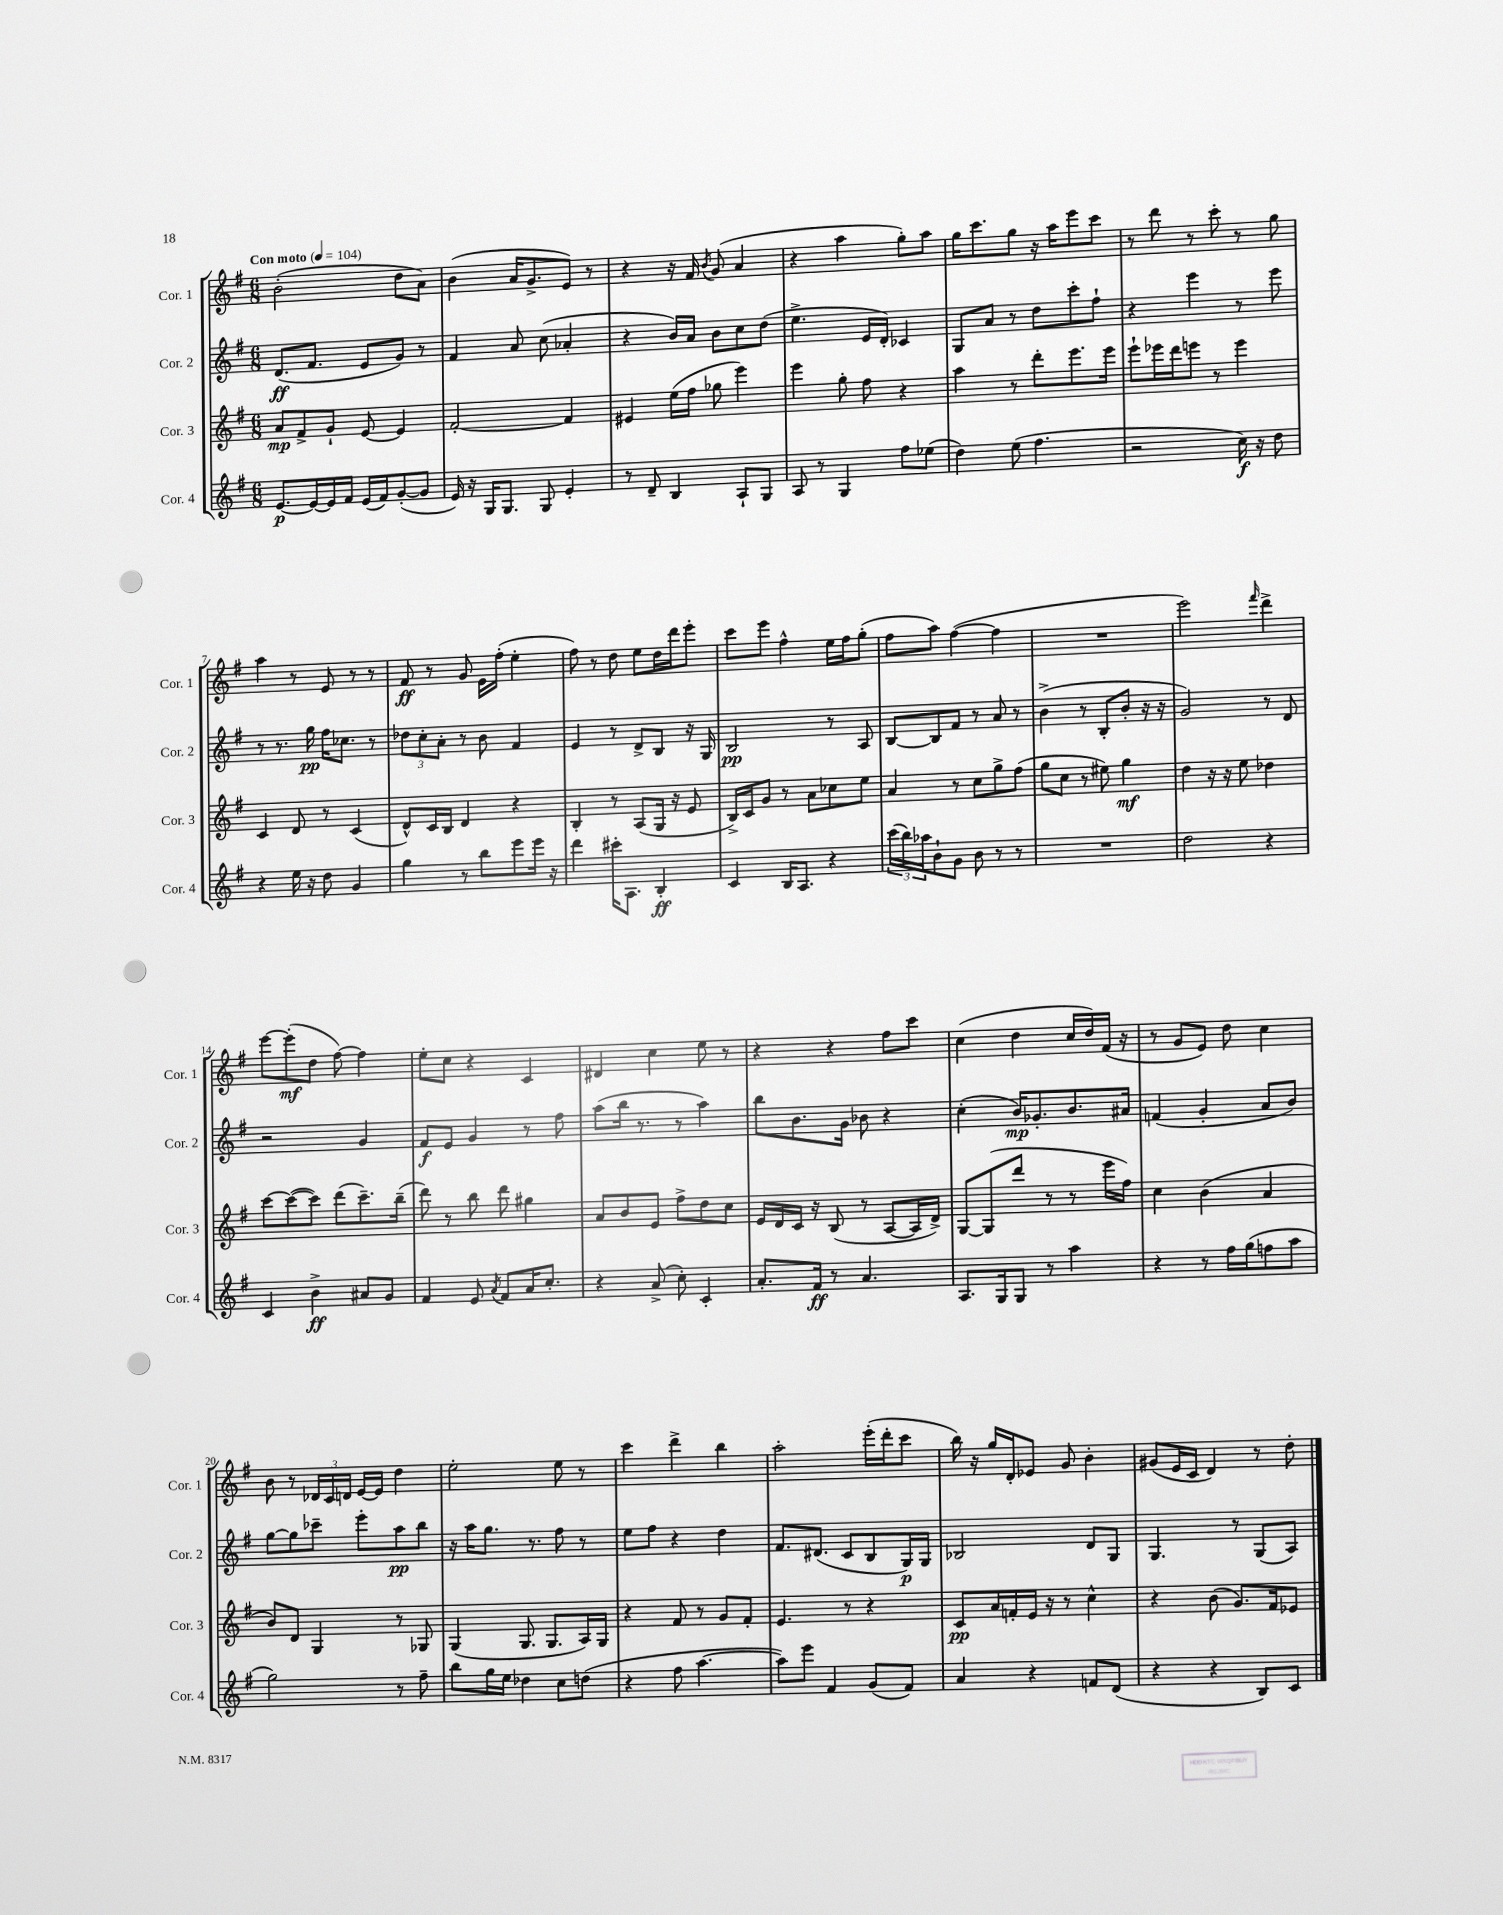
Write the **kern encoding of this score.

**kern	**kern	**kern	**kern
*staff4	*staff3	*staff2	*staff1
*clefG2	*clefG2	*clefG2	*clefG2
*k[f#]	*k[f#]	*k[f#]	*k[f#]
*M6/8	*M6/8	*M6/8	*M6/8
*MM104	*MM104	*MM104	*MM104
[8.e	8a	(8.d	(2b'
.	8f#^	.	.
16e_	.	8.f#	.
16e]	8g`	.	.
16f#	.	.	.
(16e	[8e	8e	.
16f#)	.	.	.
([8g'	4e]	8g)	8dd
8g]	.	8r	8a)
=	=	=	=
16e)	[2f#'	4f#	(4b
16r	.	.	.
16G	.	.	.
8.G	.	.	.
.	.	8a	16a
.	.	.	8.g^
8G	.	(8cc	.
4e'	4f#]	4a-'	8e)
.	.	.	8r
=	=	=	=
8r	4e#	4r	4r
8d~	.	.	.
4B	(16ee	16b)	16r
.	16ff#	16a	16f#
.	.	.	8qb
.	8gg-	8b	(8g
8A`	4eee)	8cc	4a
8G	.	(8dd	.
=	=	=	=
8A	4eee	4.ee^	4r
8r	.	.	.
4G	8gg'	.	4aa
.	8ff#	16e	.
.	.	16d')	.
8ff#	4r	4c-	8gg')
(8ee-	.	.	8aa
=	=	=	=
4dd)	4aa	8G	16gg
.	.	.	8.ccc
.	.	8a	.
(8ee	8r	8r	8gg
4.ff#	8ddd'	8dd	16r
.	.	.	16aa
.	8.eee	8ccc'	8eee
.	.	8ff#`	8ccc
.	16eee	.	.
=	=	=	=
2r	8eee`	4r	8r
.	16eee-	.	8ddd
.	16ddd	.	.
.	8eee	4eee	8r
.	8r	.	8ccc'
16cc)	4eee	8r	8r
16r	.	.	.
8dd	.	8eee	8gg
=	=	=	=
4r	4c	8r	4aa
.	.	8.r	.
16ee	8d	.	8r
16r	.	16gg	.
8dd	8r	16ff#	8e
.	.	8.cc-	.
4g	(4c	.	8r
.	.	8r	8r
=	=	=	=
4gg	8d^^)	12dd-	8f#
.	.	12cc'	.
.	16c	.	8r
.	.	12a'	.
.	16B	.	.
8r	4d	8r	8g
8bb	.	8b	16e
.	.	.	(16ff#'
8eee	4r	4f#	4ee'
16eee	.	.	.
16r	.	.	.
=	=	=	=
4ddd	4B'	4e	8ff#)
.	.	.	8r
16ccc#'	8r	8r	8dd
8.A	.	.	.
.	(8A	8d^	8ee
4B'	16G	8B	16dd
.	16r	.	16ddd
.	8e	16r	8eee'
.	.	16G	.
=	=	=	=
4c	16B^)	2B	8ccc
.	16c	.	.
.	8g	.	8eee
16B	8r	.	4ff#^^
8.A	.	.	.
.	8a	.	.
4r	8cc-	8r	16ee
.	.	.	16ff#
.	8ee	8A	(8gg'
=	=	=	=
(24ccc	4a	[8B	8ff#
24bb)	.	.	.
24aa-	.	.	.
8b`	.	8B]	8aa)
8g	8r	8f#	([4ff#
8b	8cc	8r	.
8r	8gg^	8a	4ff#]
8r	(8ff#	8r	.
=	=	=	=
2.r	8gg	(4b^	2.r
.	8cc	.	.
.	8r	8r	.
.	8ee#)	8B'	.
.	4gg	8b'	.
.	.	16r	.
.	.	16r	.
=	=	=	=
2dd	4dd	2g)	2eee)
.	16r	.	.
.	16r	.	.
.	8ee	.	.
.	.	.	16qqfff#
4r	4dd-	8r	4ddd^
.	.	8d	.
=	=	=	=
4c	[8ccc	2r	[8eee
.	(8ccc_	.	(8eee']
4b^	8ccc])	.	8dd
.	(8ddd	.	[8ff#)
8a#	8.ccc~)	4g	4ff#]
8g	.	.	.
.	(16bb~	.	.
=	=	=	=
4f#	8ddd)	8f#	8ee'
.	8r	8e	8cc
8e	8bb	4g	4r
8qa	.	.	.
8f#	8ddd	.	.
16a	4gg#	8r	4c
8.cc'	.	.	.
.	.	8ff#	.
=	=	=	=
4r	8a	(8aa	4d#
.	8b	16bb	.
.	.	8.r	.
(8a^	8e	.	4cc
8cc')	8ff#^	8r	.
4c'	8dd	4aa)	8ee
.	8cc	.	8r
=	=	=	=
8.a'	16e	8bb	4r
.	16d	.	.
.	16c	8.b	.
16f#	16r	.	.
8r	(8B	.	4r
.	.	16g	.
4.a	8r	8b-	.
.	[8A	4r	8ff#
.	16A]	.	8ccc
.	16d^)	.	.
=	=	=	=
8.A	[8G	(4cc'	(4cc
.	(8G]	.	.
16G	.	.	.
8G	8ddd	16b)	4dd
.	.	8.g-'	.
8r	8r	.	.
4aa	8r	8.b	16cc
.	.	.	16dd)
.	16eee	.	(16f#
.	16ff#)	16a#	16r
=	=	=	=
4r	4cc	(4f	8r
.	.	.	8g
8r	(4b	4g'	8e)
16ff#	.	.	8dd
(16gg	.	.	.
8ff	4a	8a	4cc
8aa	.	8b)	.
=	=	=	=
2gg)	8b)	[8gg	8b
.	8d	8gg]	8r
.	4G	8ccc-~	24d-
.	.	.	24c
.	.	.	24d
.	.	8eee'	[16e
.	.	.	16e]
8r	8r	8aa	4dd
8ff#~	8G-	8bb	.
=	=	=	=
8bb	(4G	16r	2ee'
.	.	16aa	.
16gg	.	8.gg	.
16ee	.	.	.
4dd-	8.G	.	.
.	.	8.r	.
.	8.G	.	.
8cc	.	8ff#	8ee
(8dd	16A)	8r	8r
.	16G	.	.
=	=	=	=
4r	4r	8ee	4ccc
.	.	8ff#	.
8ff#	8f#	4r	4ddd^
[4.aa	8r	.	.
.	8g	4dd	4bb
.	8f#'	.	.
=	=	=	=
8aa])	4.e	8.f#	2aa'
8eee	.	.	.
.	.	(8.d#	.
4f#	.	.	.
.	8r	8c	.
(8g	4r	8B	(16eee'
.	.	.	16ddd'
8f#)	.	16G)	8ccc
.	.	16G	.
=	=	=	=
4a	8c	2B-	16bb)
.	.	.	16r
.	16a	.	16gg
.	16f'	.	16d'
4r	16e	.	8e-
.	16r	.	.
.	8r	.	8g
8f	4cc^^	8d	4b'
(8d	.	8G	.
=	=	=	=
4r	4r	4.G	(8g#
.	.	.	16e
.	.	.	16c
4r	(8b	.	4d)
.	8.g)	8r	.
8B)	.	(8G	8r
.	16f#	.	.
8c	8e-	8A)	8dd'
==	==	==	==
*-	*-	*-	*-
